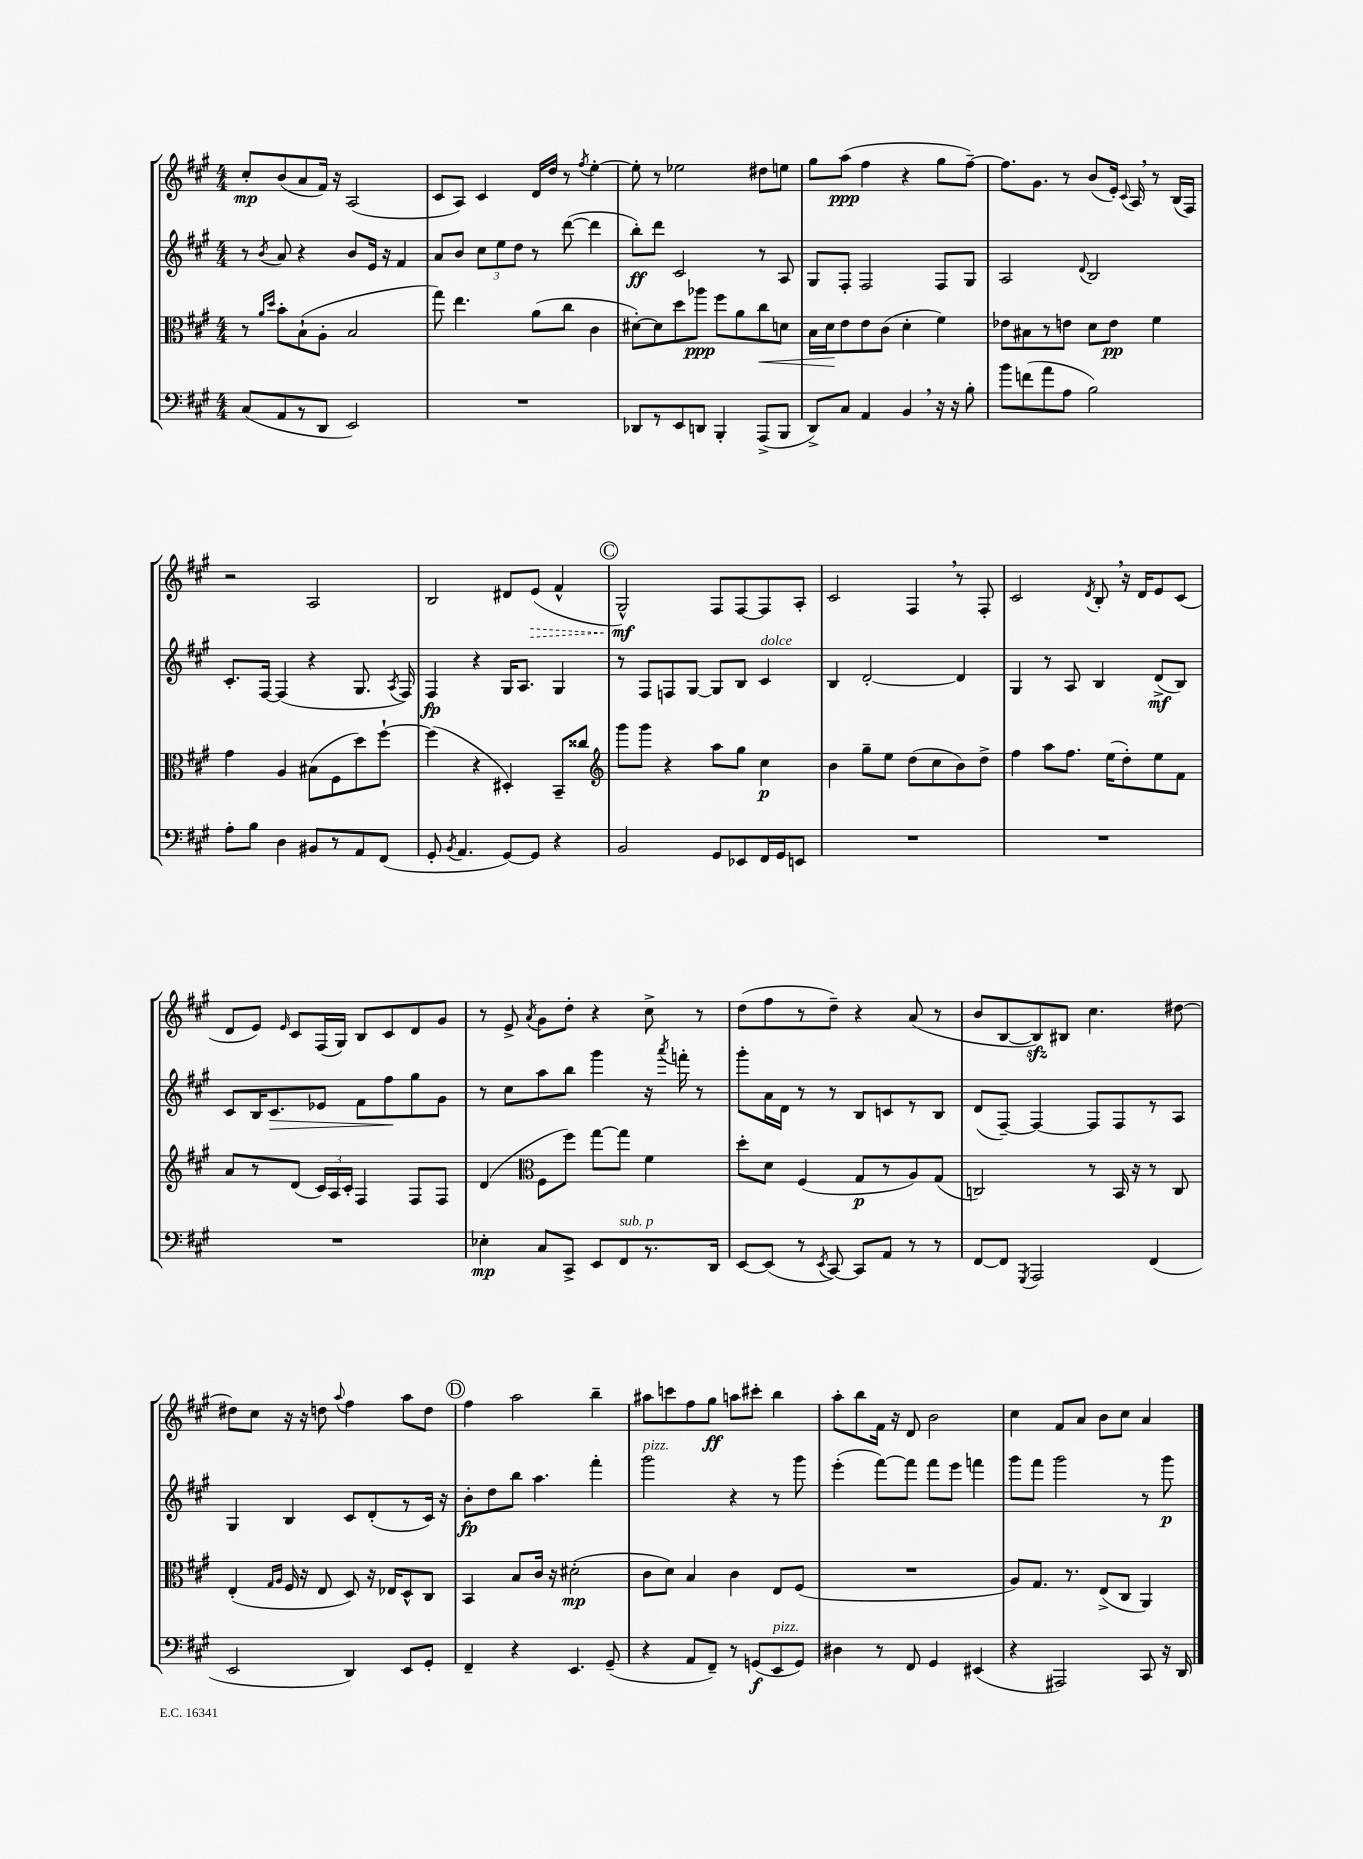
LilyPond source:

<<
\new StaffGroup <<
\new Staff = "s0" {
    \clef treble \key a \major \numericTimeSignature \time 4/4
    \autoBeamOff cis''8[-.\mp b'8( a'8 fis'16]) r16 a2( |
    cis'8[ a8]) cis'4 d'16[ d''16] r8 \acciaccatura { fis''8 } e''4~-. |
    e''8-. r8 ees''2 dis''8[ e''8] |
    gis''8[ a''8]\ppp( fis''4 r4 gis''8[ fis''8]~--) |
    fis''8.[ gis'8.] r8 b'8[( e'16]-.) \appoggiatura { cis'8 } a16 \breathe r8 b16[( fis16]) |
    r2 a2 |
    b2 dis'8[ \once \override Hairpin.style = #'dashed-line e'8]\>( fis'4-^ |
    \mark \markup { \circle "C" } gis2-^\mf\!) fis8[ fis8~ fis8 a8]-. |
    cis'2 fis4 \breathe r8 fis8-. |
    cis'2 \acciaccatura { d'8 } b8-. \breathe r16 d'16[ e'8 cis'8]( |
    d'8[ e'8]) \grace { e'16 } cis'8[ fis16( gis16]) b8[ cis'8 d'8 gis'8] |
    r8 e'8-> \acciaccatura { a'8 } gis'8[ d''8]-. r4 cis''8-> r8 |
    d''8[( fis''8 r8 d''8]--) r4 a'8( r8 |
    b'8[ b8~ b8\sfz) bis8] cis''4. dis''8~ |
    dis''8[ cis''8] r16 r16 d''8 \appoggiatura { a''8 } fis''4 a''8[ d''8] |
    \mark \markup { \circle "D" } fis''4 a''2 b''4-- |
    ais''8[ c'''8 fis''8 gis''8]\ff a''8[ cis'''8]-. b''4 |
    a''8[-. b''8 fis'16] r16 d'8 b'2 |
    cis''4 fis'8[ a'8] b'8[ cis''8] a'4 \bar "|." |
}
\new Staff = "s1" {
    \clef treble \key a \major \numericTimeSignature \time 4/4
    \autoBeamOff r8 \acciaccatura { b'8 } a'8 r4 b'8[ e'16] r16 fis'4 |
    a'8[ b'8] \tuplet 3/2 { cis''8[ e''8 d''8] } r8 d'''8~( d'''4 |
    b''8[-.\ff) d'''8] cis'2 r8 a8 |
    gis8[ fis8]-. fis2 fis8[ gis8] |
    a2 \appoggiatura { d'8 } b2 |
    cis'8.[-. fis16]~ fis4( r4 gis8. \acciaccatura { a8 } fis16) |
    fis4\fp r4 gis16[ a8.] gis4 |
    \mark \markup { \circle "C" } r8 fis8[ f8 gis8]~ gis8[ b8] cis'4^\markup { \italic "dolce" } |
    b4 d'2~-. d'4 |
    gis4 r8 a8 b4 d'8[->\mf( b8]) |
    cis'8[ b16 cis'8.\> ees'8] fis'8[ fis''8\! gis''8 gis'8] |
    r8 cis''8[ a''8 b''8] gis'''4 r16 \acciaccatura { a'''8 } f'''16-. r8 |
    gis'''8[-. a'16 d'16] r8 r8 b8[ c'8 r8 b8] |
    d'8[( fis8]~--) fis4~ fis8[ fis8 r8 a8] |
    gis4 b4 cis'8[ d'8-.( r8 cis'16]) r16 |
    \mark \markup { \circle "D" } b'8[-.\fp d''8 b''8] a''4. fis'''4-. |
    gis'''2^\markup { \italic "pizz." } r4 r8 gis'''8 |
    e'''4-.( fis'''8[~) fis'''8] fis'''8[ e'''8] f'''4 |
    gis'''8[ fis'''8] gis'''2 r8 gis'''8\p \bar "|." |
}
\new Staff = "s2" {
    \clef alto \key a \major \numericTimeSignature \time 4/4
    \autoBeamOff r8 \grace { a'16[ d''16] } b'8[-. b8-!( a8]-. b2 |
    gis''8) e''4. a'8[( cis''8] cis'4 |
    dis'8[~-.) dis'8 d''8 aes''8]\ppp fis''8[ a'8 cis''8\< d'8] |
    b16[ d'16\! e'8 e'8 cis'8]( d'4-. fis'4) |
    ees'8[ bis8 r8 e'8] d'8[ e'8]\pp fis'4 |
    gis'4 a4 bis8[( fis8 d''8) fis''8]~-! |
    fis''4( r4 dis4-.) b,8[-- cisis''8] |
    \mark \markup { \circle "C" } \clef treble gis'''8[ gis'''8] r4 a''8[ gis''8] cis''4\p |
    b'4 gis''8[-- e''8] d''8[( cis''8 b'8) d''8]-> |
    fis''4 a''8[ fis''8.] e''16[( d''8-.) e''8 fis'8] |
    a'8[ r8 d'8]( \tuplet 3/2 { cis'16[) a16 cis'16]-. } fis4 fis8[ fis8] |
    d'4( \clef alto fis8[ fis''8]) gis''8[~ gis''8] fis'4 |
    d''8[-. d'8] fis4( gis8[\p r8 a8) gis8]( |
    c2) r8 b,16 r16 r8 c8 |
    e4-.( \grace { gis16[ a16] } fis16 r16 e8 d8) r16 ees16[ d8-^ cis8] |
    \mark \markup { \circle "D" } b,4 b8[ cis'16] r16 dis'2-.\mp( |
    cis'8[ d'8]) b4 cis'4 e8[ fis8]( |
    R1 |
    a8[) gis8.] r8. e8[->( cis8] a,4) \bar "|." |
}
\new Staff = "s3" {
    \clef bass \key a \major \numericTimeSignature \time 4/4
    \autoBeamOff cis8[( a,8 r8 d,8] e,2) |
    R1 |
    des,8[ r8 e,8 d,8] b,,4-. a,,8[->( b,,8] |
    d,8[->) cis8] a,4 b,4 \breathe r16 r16 b8-. |
    b'8[ f'8( a'8 a8] b2) |
    a8[-. b8] d4 bis,8[ r8 a,8 fis,8]( |
    gis,8-. \acciaccatura { b,8 } a,4. gis,8[~) gis,8] r4 |
    \mark \markup { \circle "C" } b,2 gis,8[ ees,8 fis,16 gis,16 e,8] |
    R1 |
    R1 |
    R1 |
    ees4-.\mp cis8[ cis,8]-> e,8[ fis,8^\markup { \italic "sub. p" } r8. d,16] |
    e,8[~ e,8]( r8 \acciaccatura { e,8 } cis,8~) cis,8[ a,8] r8 r8 |
    fis,8[~ fis,8] \acciaccatura { gis,,8 } a,,2 fis,4( |
    e,2 d,4) e,8[ gis,8]-. |
    \mark \markup { \circle "D" } fis,4-- r4 e,4. gis,8--( |
    r4 a,8[ fis,8]--) r8 g,8[\f( e,8^\markup { \italic "pizz." } g,8]) |
    dis4 r8 fis,8 gis,4 eis,4( |
    r4 ais,,2) cis,8 r16 d,16 \bar "|." |
}
>>
>>
\layout { \context { \Score \remove "Bar_number_engraver" } }
